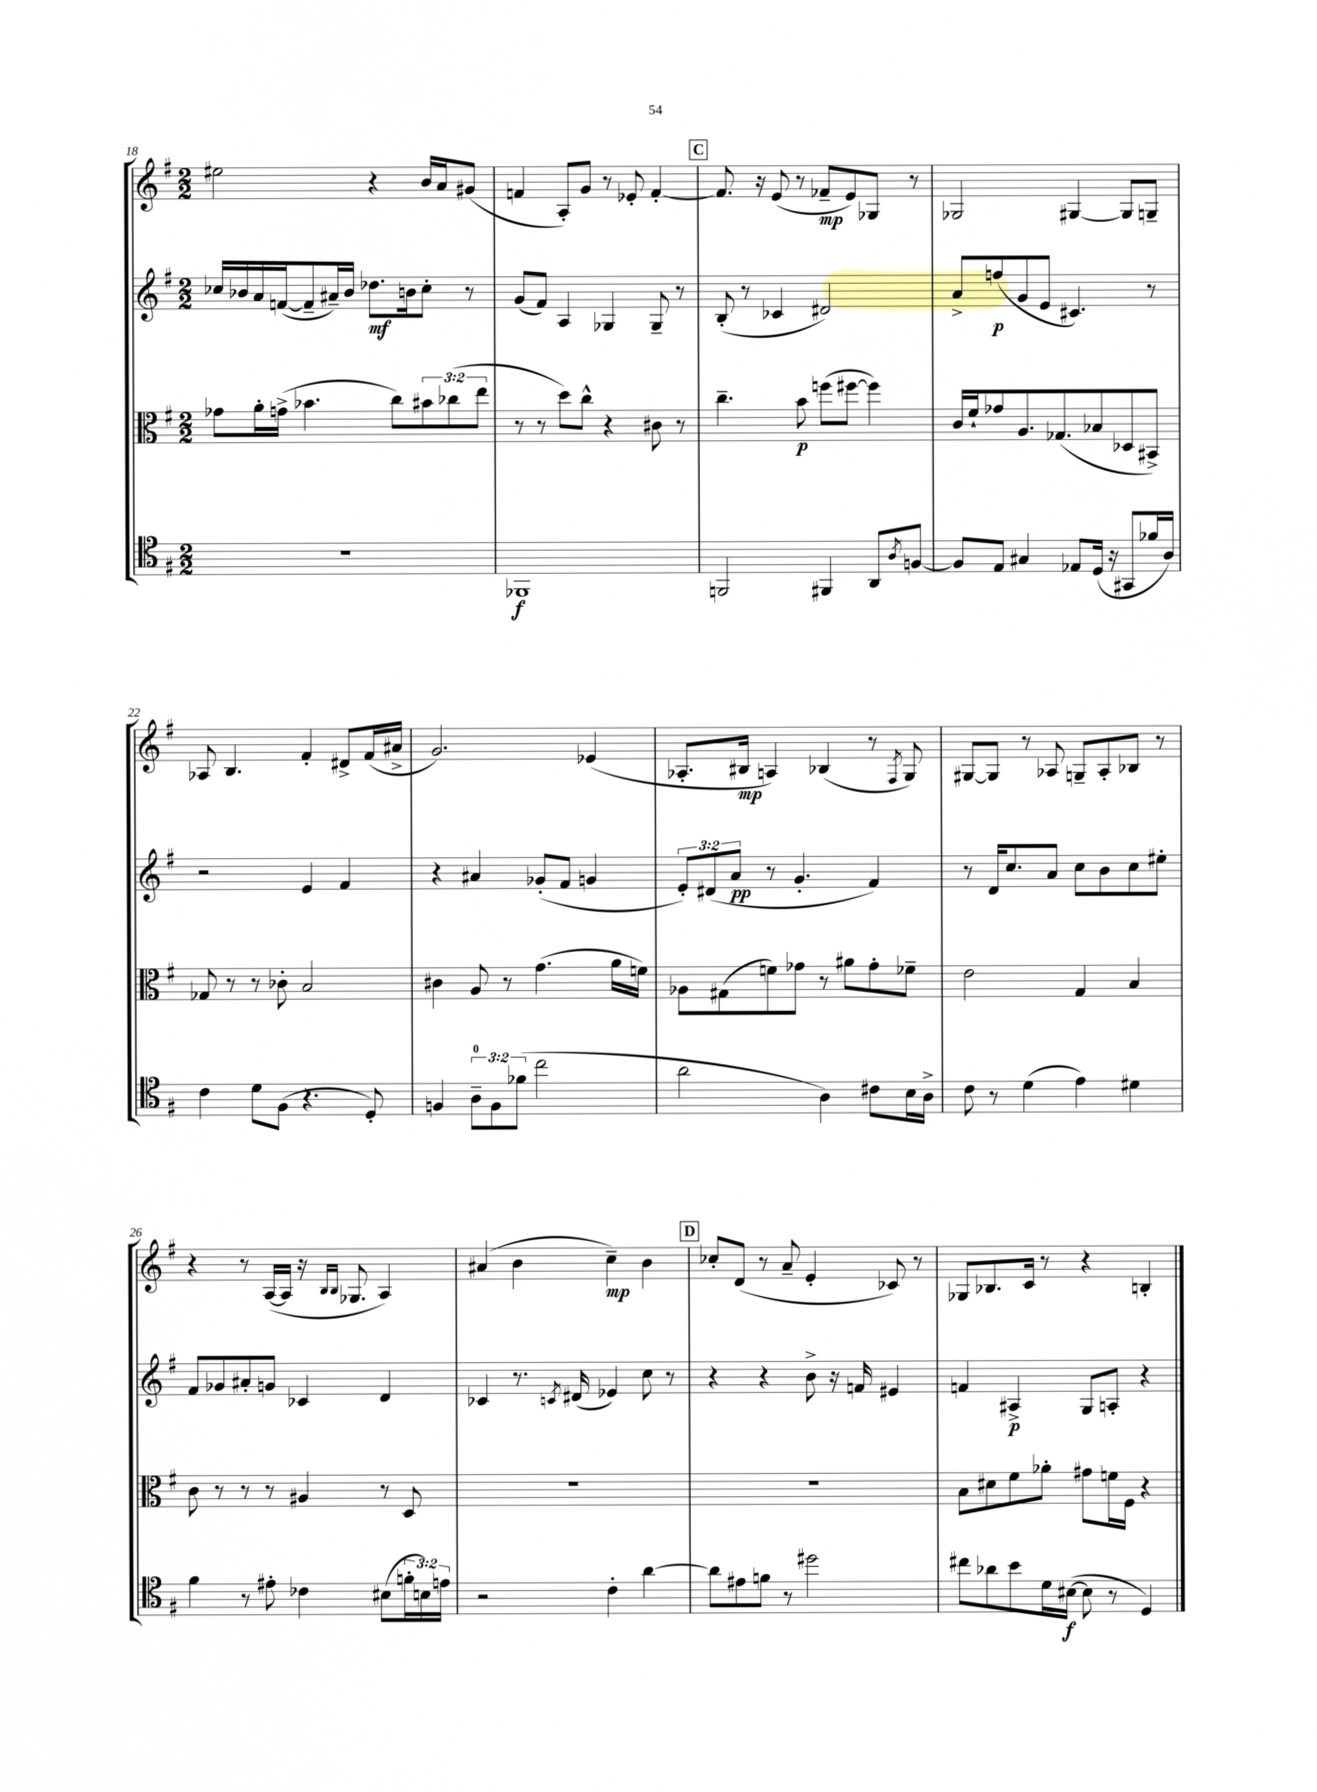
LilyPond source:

<<
\new StaffGroup <<
\new Staff = "s0" {
    \clef treble \key g \major \numericTimeSignature \time 2/2
    eis''2 r4 b'16 a'16 gis'8( |
    f'4 a8-.) g'8 r8 ees'8-. f'4~-. |
    \mark \markup { \box "C" } f'8. r16 e'8( r8 fes'8--\mp e'8) ges8 r8 |
    ges2 gis4~ gis8 g8-- |
    aes8 b4. fis'4-. dis'8-> fis'16( ais'16-> |
    g'2.) ees'4( |
    aes8.-. bis16\mp a4) bes4( r8 \acciaccatura { fis8 } g8) |
    gis8~ gis8 r8 aes8 g8-- aes8-. bes8 r8 |
    r4 r8 a16~( a16 r16 \grace { b16 b16 } ges8. a4) |
    ais'4( b'4 c''4--\mp) b'4 |
    \mark \markup { \box "D" } ces''8-. d'8( r8 a'8-- e'4-. ces'8) r8 |
    ges8 bes8. c'16 r8 r4 b4-. \bar "|." |
}
\new Staff = "s1" {
    \clef treble \key g \major \numericTimeSignature \time 2/2 \override Staff.TupletNumber.text = #tuplet-number::calc-fraction-text
    ces''16 bes'16 a'16 f'16~( f'8-- ais'16--) bes'16 des''8.\mf b'16 ces''8-. r8 |
    g'8( fis'8) a4 ges4 ges8-- r8 |
    \mark \markup { \box "C" } b8-.( r8 ces'4 dis'2) |
    a'8-> f''8\p( g'8 e'8 cis'4.) r8 |
    r2 e'4 fis'4 |
    r4 ais'4 ges'8-.( fis'8 g'4 |
    \tuplet 3/2 { e'8-.) dis'8( a'8\pp } r8 g'4.-. fis'4) |
    r8 d'16 c''8. a'8 c''8 b'8 c''8 eis''8-. |
    fis'8 ges'8 ais'8-. g'8 ces'4 d'4 |
    ces'4 r8. \acciaccatura { c'8 } dis'16( ees'4) c''8 r8 |
    \mark \markup { \box "D" } r4 r4 b'8-> r16 f'16 eis'4 |
    f'4 ais4->\p g8 a8-. r4 \bar "|." |
}
\new Staff = "s2" {
    \clef alto \key g \major \numericTimeSignature \time 2/2 \override Staff.TupletNumber.text = #tuplet-number::calc-fraction-text
    ges'8 a'16-. g'16->( bes'4. c''8) \tuplet 3/2 { bis'8 ces''8( e''8 } |
    r8 r8 d''8) c''8-^ r4 cis'8 r8 |
    \mark \markup { \box "C" } c''4.-- b'8\p f''8( fis''8~ fis''4) |
    c'16 fis'16-! ges'8 a8. ges8.( bes8 des8 bis,8->) |
    ges8 r8 r8 ces'8-. b2 |
    cis'4 a8 r8 g'4.( a'16 f'16) |
    aes8 gis8( f'8) ges'8 r8 ais'8 ges'8-. fes'8-- |
    e'2 g4 b4 |
    c'8 r8 r8 r8 ais4 r8 d8 |
    R1 |
    \mark \markup { \box "D" } R1 |
    b8 dis'8 fis'8 aes'8-. gis'8 f'16 fis16 r4 \bar "|." |
}
\new Staff = "s3" {
    \clef tenor \key g \major \numericTimeSignature \time 2/2 \override Staff.TupletNumber.text = #tuplet-number::calc-fraction-text
    R1 |
    fes,1\f |
    \mark \markup { \box "C" } f,2 fis,4 a,8 \acciaccatura { a8 } f8~ |
    f8 e8 gis4 ees8 d16( r16 gis,8 fes'16 a16) |
    c'4 d'8 fis8( r4. d8-.) |
    f4 \tuplet 3/2 { a8-0-- f8 fes'8( } c''2 |
    a'2 a4) cis'8 b16 a16-> |
    c'8 r8 d'4( e'4) dis'4 |
    fis'4 r8 eis'8-. ces'4 bis8( \tuplet 3/2 { f'16-. b16) e'16 } |
    r2 c'4-. a'4~ |
    \mark \markup { \box "D" } a'8 eis'8 f'8 r8 dis''2 |
    cis''8 aes'8 b'8 d'16 bis16~\f( bis8 r8 d4) \bar "|." |
}
>>
>>
\layout { \context { \Score currentBarNumber = #18 } }
